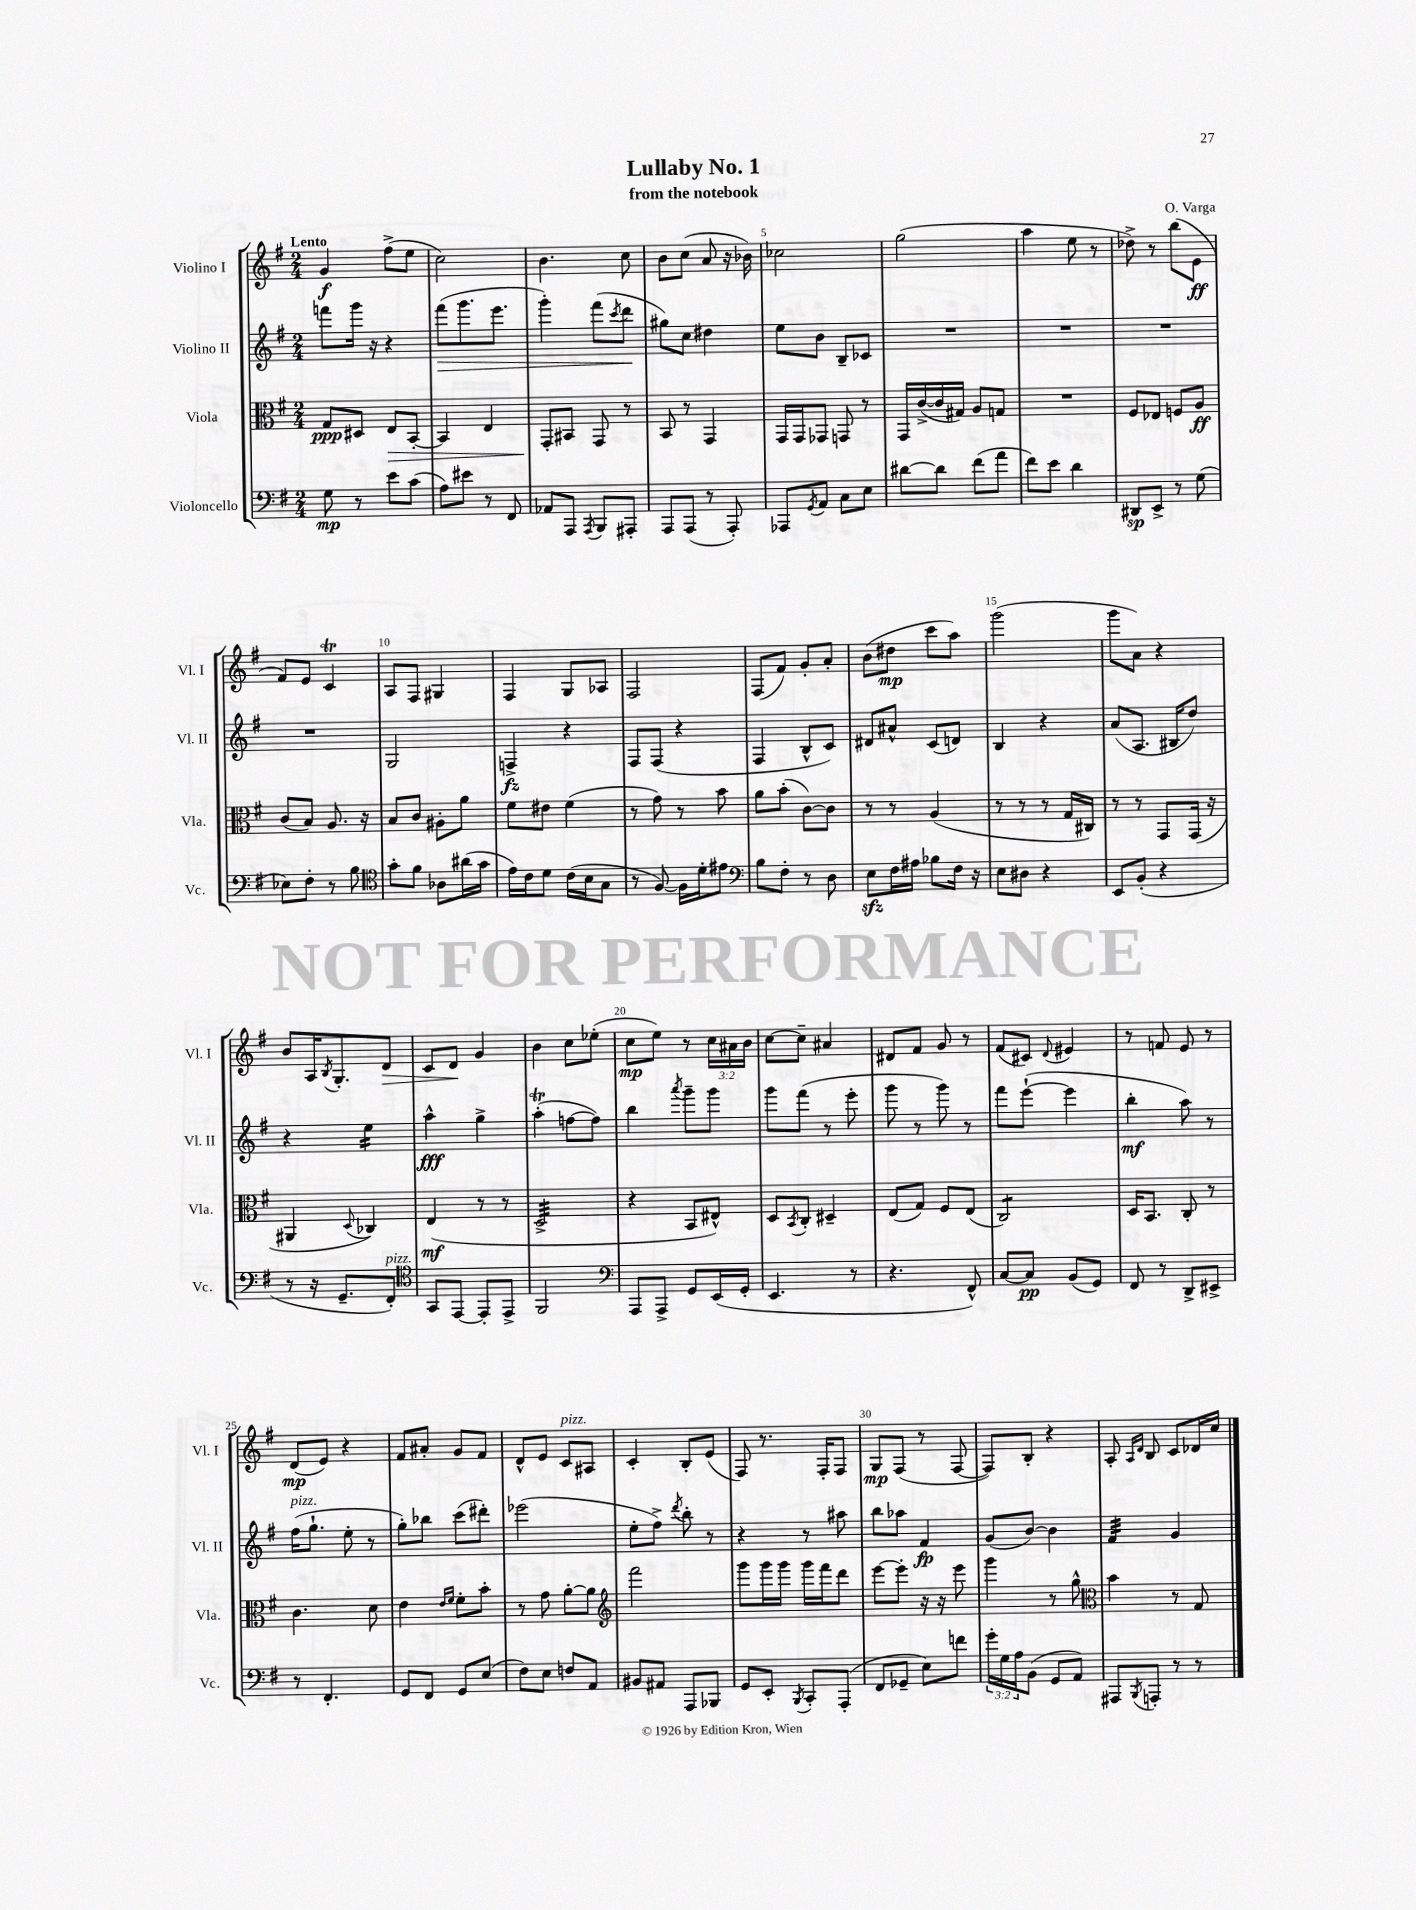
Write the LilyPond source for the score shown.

\header { title = "Lullaby No. 1" composer = "O. Varga" subtitle = "from the notebook" }
<<
\new StaffGroup <<
\new Staff = "s0" \with { instrumentName = "Violino I" shortInstrumentName = "Vl. I" } {
    \clef treble \key g \major \numericTimeSignature \time 2/4 \override Staff.TupletNumber.text = #tuplet-number::calc-fraction-text \tempo "Lento"
    g'4\f fis''8->( e''8 |
    c''2) |
    b'4. c''8 |
    b'8 c''8( a'8 r16 bes'16) |
    ces''2 |
    g''2( |
    a''4 e''8 r8 |
    des''8->) r8 b''8( e'8\ff |
    fis'8) e'8 c'4\trill |
    a8 fis8 gis4 |
    fis4 g8 aes8 |
    fis2 |
    fis8( fis'8) g'8-. a'8-. |
    b'8( dis''8\mp c'''8 a''8) |
    g'''2( |
    g'''8 a'8) r4 |
    b'8 a16 \acciaccatura { b8 } g8.-. d'8\> |
    c'8 d'8\! g'4 |
    b'4 c''8 ees''8-.( |
    c''8\mp e''8) r8 \tuplet 3/2 { c''16 ais'16 b'16 } |
    c''8~ c''8-- ais'4 |
    dis'8 fis'8 g'8 r8 |
    fis'8( cis'8) \appoggiatura { d'8 } eis'4 |
    r8 f'8 e'8 r8 |
    d'8\mp( e'8) r4 |
    fis'8 ais'8-. g'8 fis'8 |
    d'8-^ e'8 c'8^\markup { \italic "pizz." } ais8 |
    c'4-. b8-. e'8( |
    fis8) r8. fis16-. fis8 |
    g8\mp fis8( r8 fis8~ |
    fis8) b8-. r4 |
    a8-. \grace { a16 d'16 } b8 c'8 des'16 c''16 \bar "|." |
}
\new Staff = "s1" \with { instrumentName = "Violino II" shortInstrumentName = "Vl. II" } {
    \clef treble \key g \major \numericTimeSignature \time 2/4
    f'''8 g'''16 r16 r4 |
    fis'''8\>( g'''8. e'''8. |
    g'''4-.) fis'''8( \acciaccatura { c'''8 } d'''8\! |
    gis''8) c''8 dis''4 |
    e''8 b'8 b8-- ces'8 |
    R2 |
    R2 |
    R2 |
    R2 |
    g2 |
    f4->\fz r4 |
    fis8 fis8( r4 |
    fis4 b8-^ c'8) |
    dis'8 ais'8-^ c'8( d'8) |
    b4 r4 |
    a'8( a8. bis16 d''8) |
    r4 e''4:16 |
    a''4-^\fff g''4-> |
    a''4-.\trill( f''8~ f''8) |
    b''4 \acciaccatura { a'''8 } g'''8-- g'''8 |
    g'''8 fis'''8( r8 e'''8-. |
    g'''8 r8 g'''8) r8 |
    fis'''8 e'''8~-!( e'''4 |
    b''4-.\mf a''8) r8 |
    fis''16^\markup { \italic "pizz." }( g''8.-! e''8-. r8 |
    g''8-.) bes''8 c'''8( dis'''8-.) |
    ees'''2( |
    e''8-. fis''8->) \acciaccatura { d'''8 } b''8-. r8 |
    r4 r8 ais''8 |
    b''8 aes''8 fis'4\fp |
    g'8( b'8~) b'4 |
    fis'4:32 g'4 \bar "|." |
}
\new Staff = "s2" \with { instrumentName = "Viola" shortInstrumentName = "Vla." } {
    \clef alto \key g \major \numericTimeSignature \time 2/4
    g8\ppp dis8 e8\> b,8~-. |
    b,4 e4 |
    g,8-.\! bis,8 g,8 r8 |
    b,8 r8 g,4 |
    g,16 g,16 ges,8 g,8 r8 |
    g,16 c'16~->( c'16 gis16) a8 g8 |
    R2 |
    fis8 ees8 f8 a8\ff |
    c'8( b8) a8. r16 |
    b8 c'8 ais8-. a'8 |
    fis'8 eis'8 fis'4( |
    r8 g'8) r8 b'8 |
    a'8 b'8-.( c'8~) c'8 |
    r8 r8 a4( |
    r8 r8 r8 g16 cis16) |
    r8 r8 g,8 g,16( r16 |
    ais,4 \appoggiatura { d8 } ces4) |
    e4\mf( r8 r8 |
    d2:32-> |
    r4 b,8 eis8-^) |
    d8 \acciaccatura { b,8 } c8-. dis4-- |
    e8( g8) fis8 e8( |
    c2:8) |
    d16 b,8. c8-. r8 |
    c'4. d'8 |
    e'4 \grace { e'16 fis'16 } fis'8-. b'8-. |
    r8 g'8 a'8~-. a'8 |
    \clef treble fis'''2 |
    g'''8 g'''16 g'''16 g'''16 fis'''16 d'''8 |
    e'''8~ e'''8-. r16 r16 e'''8 |
    g'''4 r8 g''8-^ |
    \clef alto b'4 r8 g8 \bar "|." |
}
\new Staff = "s3" \with { instrumentName = "Violoncello" shortInstrumentName = "Vc." } {
    \clef bass \key g \major \numericTimeSignature \time 2/4 \override Staff.TupletNumber.text = #tuplet-number::calc-fraction-text
    g8\mp r8 e'8 c'8( |
    a8) eis'8 r8 fis,8 |
    aes,8 a,,8 \acciaccatura { a,,8 } b,,8 ais,,8-. |
    a,,8 a,,8( r8 a,,8-.) |
    aes,,8 \acciaccatura { g,8 } a,8 c8 e8 |
    dis'8~ dis'8 fis'8( a'8 |
    fis'8) e'8 d'4 |
    dis,8\sp e,8-> r8 g8( |
    ees8) fis8-. r8 b8 |
    \clef tenor g'8-. fis'8 aes8 ais'16( g'16 |
    e'16) c'16 d'8 c'16( b16 g8 |
    r8 fis8~) fis16 d'16-. eis'8 |
    \clef bass b8 fis8-. r8 d8 |
    e8\sfz fis16 ais16 bes8 fis16 r16 |
    e8 dis8 r4 |
    e,8 b,8-.( r4 |
    r8 r16 g,8.-- fis,8-.^\markup { \italic "pizz." }) |
    \clef tenor g,8 e,8~ e,8-. e,8-> |
    fis,2 |
    \clef bass a,,8 a,,8-> g,8 e,16( g,16-. |
    e,4. r8 |
    r4. fis,8-^) |
    c8~ c8\pp b,8( g,8) |
    fis,8 r8 d,8-> eis,8-> |
    r8 fis,4.-. |
    g,8 fis,8 g,8 e8( |
    fis8) e8 f8 a,8 |
    bis,8 ais,8 a,,8 bes,,8 |
    g,8 e,8-. \acciaccatura { b,,8 } c,8-. a,,8-.( |
    fis,8 ges,8-- e8) f'8 |
    \tuplet 3/2 { g'16-. g16 a16 } b,8( g,8 a,8) |
    ais,,8 \acciaccatura { b,,8 } a,,8-. r8 r8 \bar "|." |
}
>>
>>
\layout { \context { \Score \override BarNumber.break-visibility = ##(#f #t #t) barNumberVisibility = #(every-nth-bar-number-visible 5) } }
